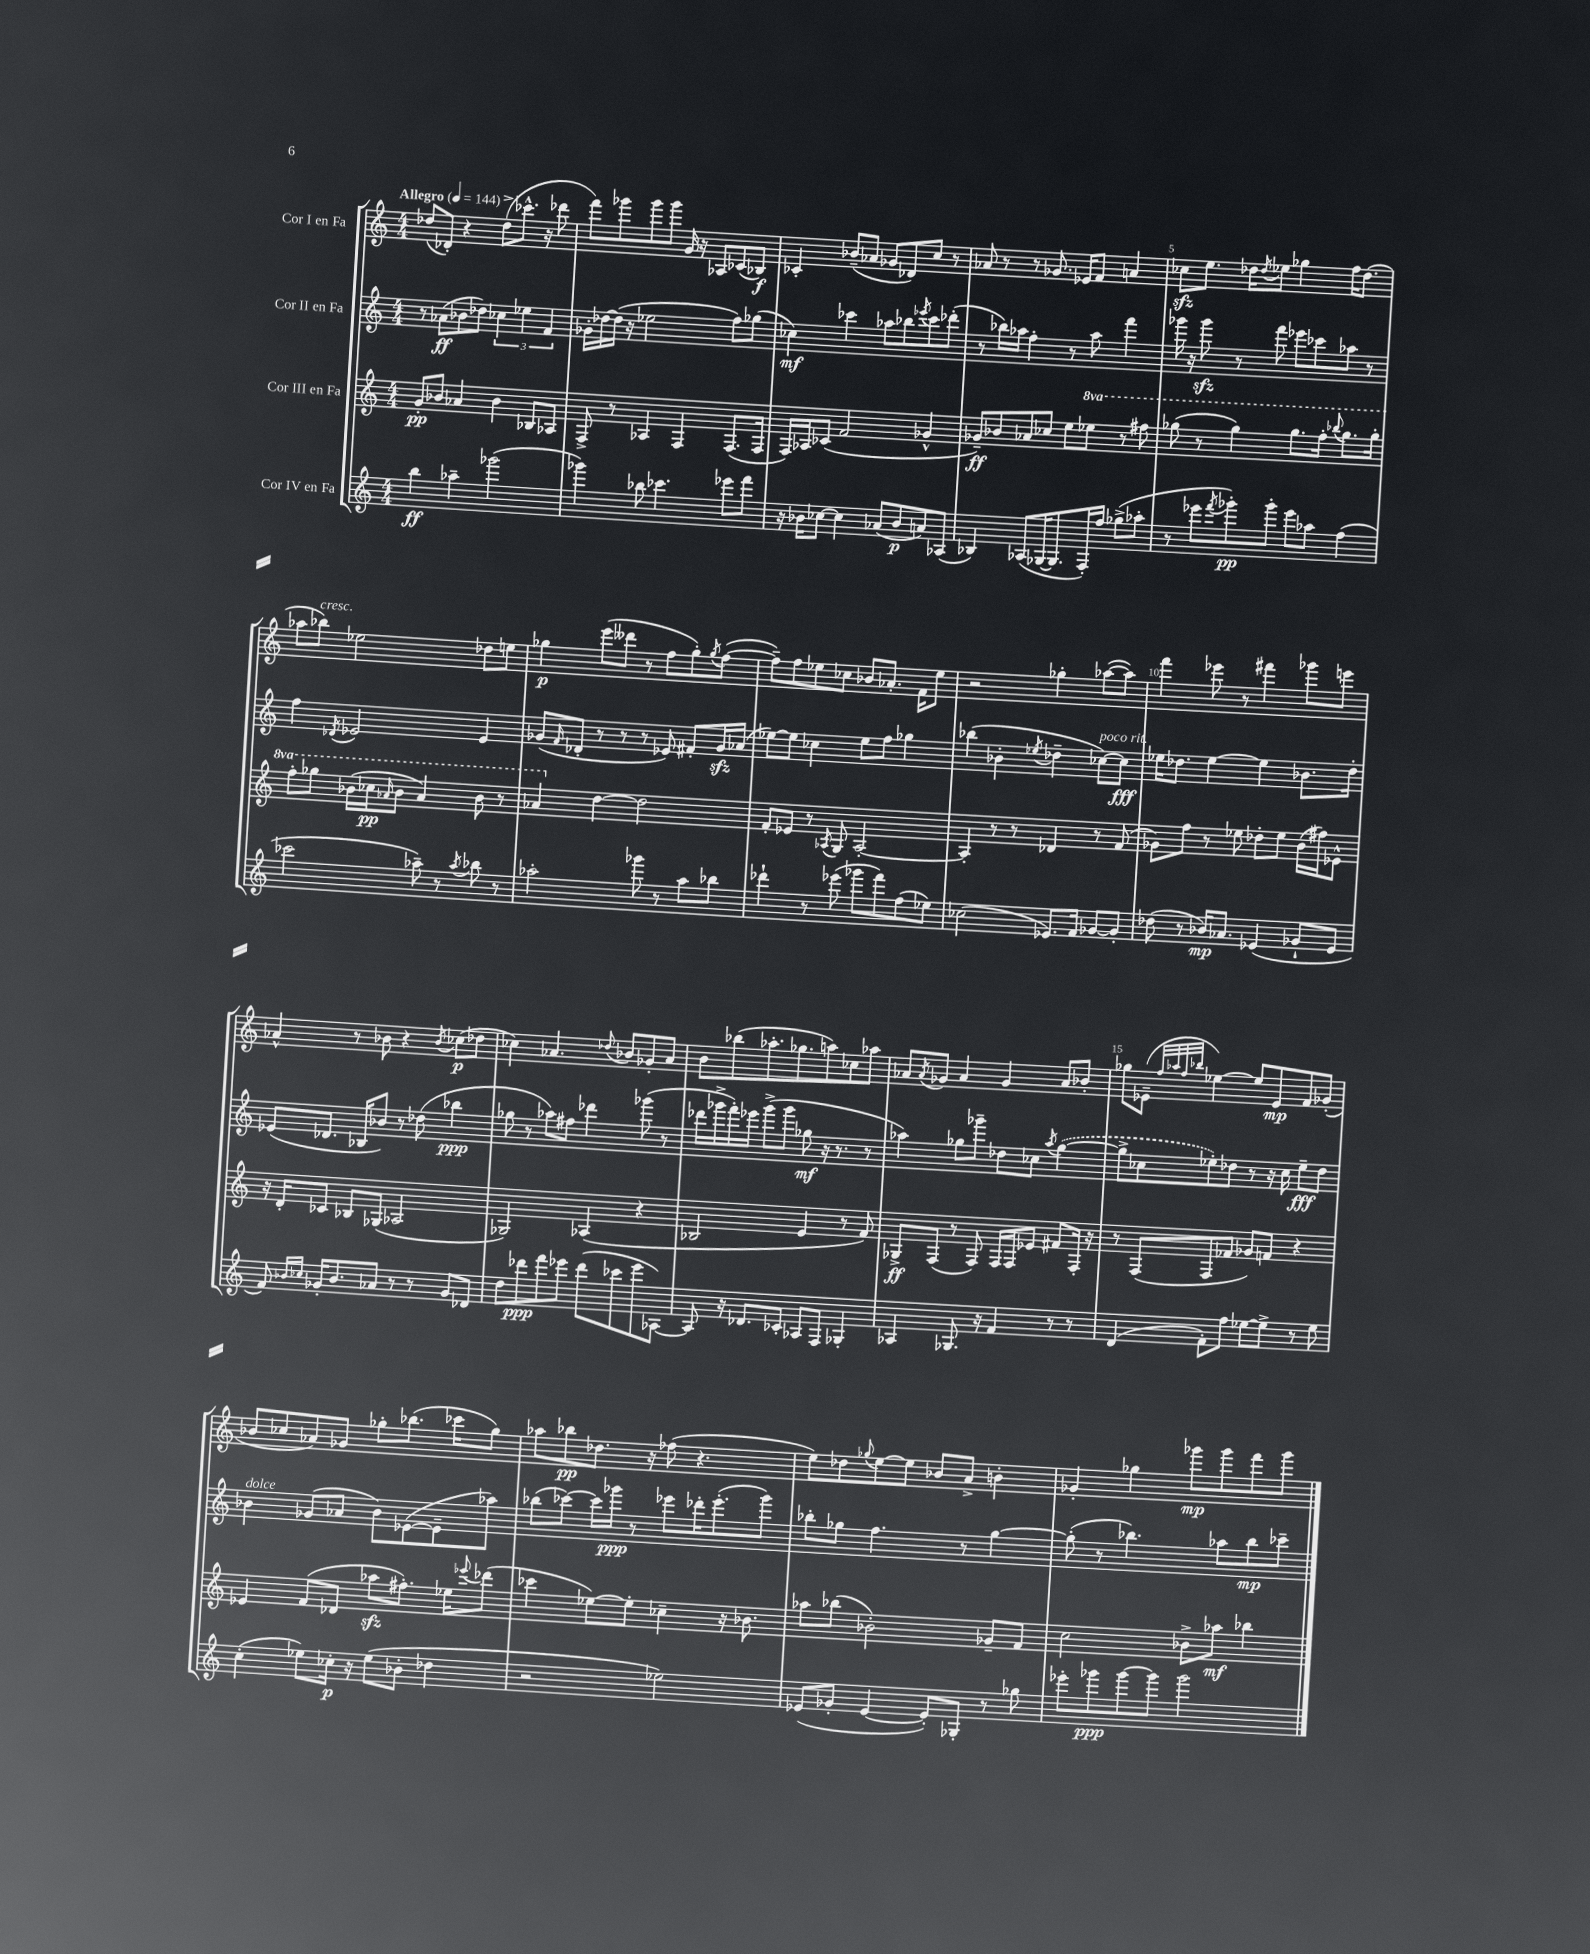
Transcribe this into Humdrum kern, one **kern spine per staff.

**kern	**kern	**kern	**kern
*staff4	*staff3	*staff2	*staff1
*clefG2	*clefG2	*clefG2	*clefG2
*k[]	*k[]	*k[]	*k[]
*M4/4	*M4/4	*M4/4	*M4/4
*MM144	*MM144	*MM144	*MM144
4bb	8g'	8r	(8dd-
.	8b-	(8a-	8d-')
4aa-~	4a-	8b-	4r
.	.	8dd-)	.
(2ggg-	4b-	6cc-	(8dd-^
.	.	.	8.ccc-^^
.	.	6ee-	.
.	8B-	.	.
.	.	.	16r
.	.	6f	.
.	8A-	.	8ddd-
=	=	=	=
4ggg-)	8F^	16g-'	8fff)
.	.	[16dd-	.
.	8r	(16dd-]	8ggg-
.	.	16r	.
8bb-	4A-	2ee-	8ggg-
4.ccc-	.	.	8ggg-
.	4F	.	16g
.	.	.	16r
.	.	.	8A-
8eee-	(8.F	8ff)	(8c-
8fff	.	(8gg-	8B-)
.	16F	.	.
=	=	=	=
16r	16F)	4cc-)	4c-'
16b-	16A-	.	.
[8cc-	(8c-	.	.
4cc-]	2f	4ccc-	(8b-~
.	.	.	8a-
(8a-	.	8aa-	8g-
8b-	.	8bb-	8d-)
.	.	8qeee-	.
8a)	4g-^^	8ccc-	8cc
(8A-	.	(8ddd-'	8r
=	=	=	=
4B-)	8g-~)	8r	8a-
.	8b-	16bb-)	8r
.	.	16aa-	.
(8A-	8a-	4ff'	8r
[16G-	8cc-	.	8.g-
8.G-]	.	.	.
.	8ee	8r	.
.	.	.	16e-
16F')	8eee-	8aa-	8f
16ff	.	.	.
(8gg-^	8r	4fff	4a
8aa-'	8fff#	.	.
=	=	=	=
8r	(8ggg-	16ggg-	8cc-
.	.	16r	.
8eee-	8r	8ggg-	8.ee
8qfff	.	.	.
8ggg-')	4ggg-)	8r	.
.	.	.	16dd-
.	.	.	8qdd-
8ggg-'	.	8fff	8ee-
8eee-	8.ggg-	8eee-	4gg-
8aa-	.	8ccc-	.
.	16fff'	.	.
.	8qqbbb-	.	.
(4ff	8.ggg-	8aa-	16ff
.	.	.	(8.dd-
.	.	8r	.
.	16ggg-'	.	.
=	=	=	=
2ccc-	8fff'	4ff	8aa-
.	8ggg-	.	8bb-)
.	.	8qd-	.
.	(16bb-	2e-	2ee-
.	16ccc-	.	.
.	16qqaa-	.	.
.	8bb-	.	.
8aa-~)	4aa-)	.	.
8r	.	.	.
8qaa-	.	.	.
8bb-	8bb-	4e-	8dd-
8r	8r	.	8ee
=	=	=	=
2aa-'	4aa-	(8g-	4gg-
.	.	16qqf	.
.	.	8d-'	.
.	[4dd	8r	(8eee
.	.	8r	8ddd--
8ggg-	2dd]	8r	8r
8r	.	8e-)	8ff
8aa-	.	8f#'	8gg-')
.	.	.	8qgg-
8bb-	.	16g-	([8ff
.	.	(16a-	.
=	=	=	=
4ddd-`	8f'	[8ee-)	8ff~])
.	8e-	8ee-]	8ff
8r	8r	4cc-	8ee-
.	8qA-	.	.
(8eee-	8G	.	8cc-
8ggg-	[2A-'	8ee-	8b-
8fff)	.	8ff	8.a-'
(8ff	.	4gg-	.
.	.	.	16f
8ee-)	.	.	8ee-
=	=	=	=
(2cc-	4A-']	(4bb-	2r
.	8r	4b-'	.
.	8r	.	.
.	.	8qee-	.
8.e-)	4d-	4dd-~	4gg-'
16f	.	.	.
[8g-	8r	[8cc-)	([8aa-
8g-']	(8f	8cc-]	8aa-])
=	=	=	=
(8dd-	8g-)	16ee-	4fff
.	.	8.dd-	.
8r	8ff	.	.
16b-)	8r	[4ee-	8eee-
8.a-	.	.	.
.	8ee-	.	8r
(4e-	8dd-'	4ee-]	4fff#
.	8ee-	.	.
8g-`	(16b	8.b-	8ggg-
.	16ff#)	.	.
8e-	8e-^^	.	8eee
.	.	16dd-'	.
=	=	=	=
8f)	16r	(8e-	4a-^^
.	16d'	.	.
16qqb-	.	.	.
16qqcc-	.	.	.
16g-'	8c-	8.d-	.
8.b-	.	.	.
.	8B-	.	8r
.	.	16B-	.
8a-	(8G-	8b-)	8b-
8r	2A-	8r	4r
8r	.	(8dd-	.
.	.	.	8qb-
8g-	.	4bb-	(8cc-
8d-	.	.	8dd-
=	=	=	=
8dd	2G-)	8gg-	4cc-)
8ddd-	.	8r	.
8fff	.	8aa-)	4.a-
8eee-	.	8ff#	.
(8ddd-	(4A-	4ddd-	.
.	.	.	8qqdd-
8ccc-	.	.	8b-
8eee-	4r	(8ggg-	8g-'
[8A-)	.	8r	8a-
=	=	=	=
8A-]	2B-	16ddd-	8b
.	.	16ggg-^	.
16r	.	16fff')	(8bb-
8.d-	.	16eee-	.
.	.	(8ggg-^	8.aa-'
8c-'	.	8ggg-	.
.	.	.	8.gg-
8A-	4e	8gg-	.
8F	.	16r	8aa)
.	.	8.r	.
4G-'	8r	.	8cc-
.	8f)	8r	8aa-
=	=	=	=
4A-	8G-^	4aa-)	8a-
.	.	.	8qa-
.	(8F	.	8g-
8.G-	8r	8gg-	4a-
.	8F)	8ggg-~	.
16r	.	.	.
4f	16F	8dd-	4g-
.	16F	.	.
.	8e-	8cc-	.
.	.	8qaa-	.
8r	8f#	([4gg-	8a-
8r	16F'	.	8b-'
.	16r	.	.
=	=	=	=
(4d	8r	8gg-^]	8gg-
.	(8F	8cc-	(8e-~
.	.	.	32qqff
.	.	.	32qqaa-
.	.	.	32qqff
.	.	.	32qqbb-
8f')	8F	8ee-')	[4ee-)
8ff	8f-	8dd-	.
[8ee-	8g-)	8r	8ee-]
8ee-^]	8f	16r	8e-
.	.	16cc-	.
8r	4r	8ee-~	8f
8ee-	.	8dd-	(8g-'
=	=	=	=
(4cc'	4e-	4b-	8b-
.	.	.	8cc-
8ee-)	(8f	(8g-	8a-)
16cc-'	8d-	8a-	8g-
16r	.	.	.
(8ee-	8aa-	8b-)	8gg-'
8b-'	8.ff#')	([8e-	(8.bb-
4dd-	.	8e-~]	.
.	16ee-	.	16ccc-
.	8qqeee-	.	.
.	(8ddd-	8aa-)	8gg-)
=	=	=	=
2r	4ccc-	(8bb-	8aa-
.	.	[8ccc-)	8bb-
.	[8ee-)	16ccc-]	8.dd-
.	.	16ggg-	.
.	8ee-']	8r	.
.	.	.	16r
2ee-)	4cc-~	8eee-	(8ff-
.	.	16ddd-'	4.r
.	.	(8.eee-'	.
.	16r	.	.
.	8.b-	.	.
.	.	8ggg-)	.
=	=	=	=
(8e-	8aa-	8bb-'	8ee)
8g-'	(8bb-	8gg-	8dd-
.	.	.	8qqgg-
[4e-	2b-')	4.ff	[8ee
.	.	.	8ee]
8e-'])	.	.	8b-
8G-'	.	8r	8a^
8r	8g-~	[4gg-	4b'
8gg-	8f	.	.
=	=	=	=
8eee-'	2cc	(8gg-']	4g-'
8ggg-	.	8r	.
[8ggg-	.	4.bb-)	4gg-
8ggg-]	.	.	.
2ggg-	8b-^	.	8ggg-
.	8aa-	8aa-	8ggg-
.	4bb-	8bb-	8fff
.	.	8ccc-~	8ggg-
==	==	==	==
*-	*-	*-	*-
